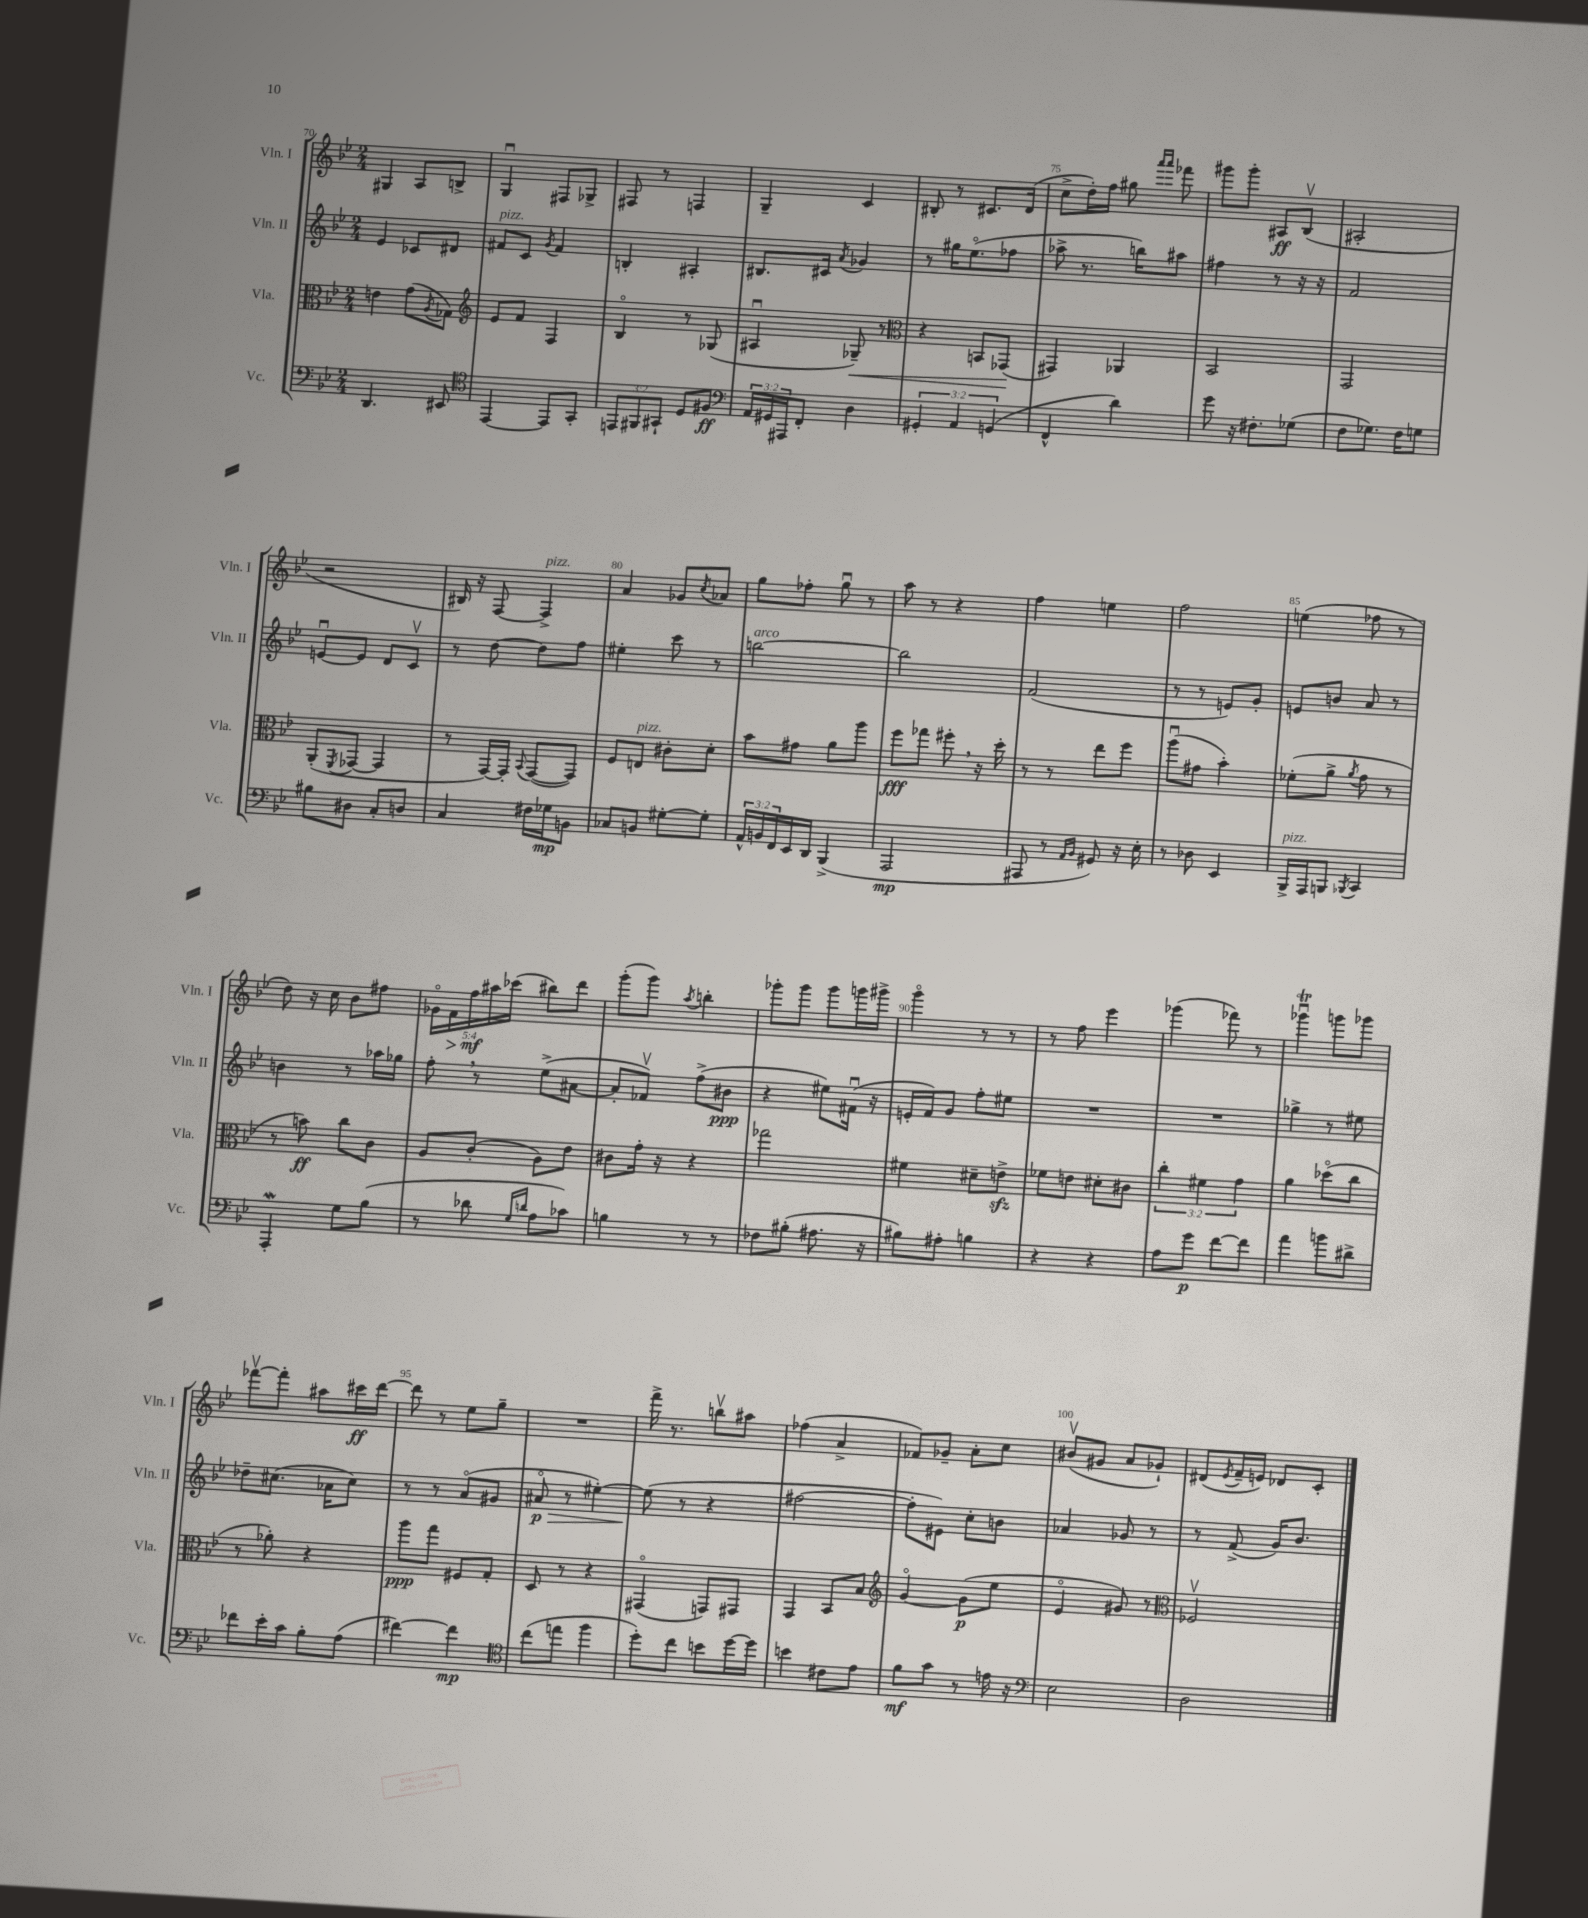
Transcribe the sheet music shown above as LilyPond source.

<<
\new StaffGroup <<
\new Staff = "s0" \with { instrumentName = "Vln. I" shortInstrumentName = "Vln. I" } {
    \clef treble \key bes \major \numericTimeSignature \time 2/4 \override Staff.TupletNumber.text = #tuplet-number::calc-fraction-text
    gis4 a8 b8-> |
    g4\downbow fis8 ges8-> |
    fis8 r8 f4 |
    g4-- c'4 |
    bis8-. r8 cis'8. d'16( |
    c''8-> d''16-.) f''16 gis''8 \grace { a'''16 a'''16 } fes'''8 |
    gis'''8 gis'''8-. ais8\ff bes8\upbow( |
    ais2-. |
    r2 |
    bis16) r16 f8~ f4->^\markup { \italic "pizz." } |
    a'4 ges'8 \acciaccatura { c''8 } aes'8 |
    g''8 fes''8-. g''8\downbow r8 |
    a''8 r8 r4 |
    f''4 e''4 |
    f''2 |
    e''4( fes''8 r8 |
    d''8) r16 c''16 bes'8 fis''8 |
    \tuplet 5/4 { ges'16\flageolet f'16\> f''16\mf\! ais''16 ces'''16( } bis''8) d'''8 |
    g'''8-.( g'''8) \acciaccatura { a''8 } b''4-. |
    ges'''8-. ges'''8 ges'''8 g'''16 gis'''16-> |
    g'''4\flageolet r8 r8 |
    r8 f''8 ees'''4 |
    ges'''4( fes'''8) r8 |
    ges'''4\downbow\trill g'''8 ges'''8 |
    fes'''8~\upbow fes'''8-. ais''8 cis'''16\ff d'''16~ |
    d'''8 r8 ees''8 g''8-- |
    R2 |
    f'''16-> r8. b''8\upbow ais''8 |
    fes''4( a'4-> |
    fes'8) ges'8-- a'8-. c''8 |
    bis'8\upbow( gis'8 a'8 ges'8-!) |
    dis'8( \acciaccatura { ees'8 } f'16-- e'16) des'8 c'8-. \bar "|." |
}
\new Staff = "s1" \with { instrumentName = "Vln. II" shortInstrumentName = "Vln. II" } {
    \clef treble \key bes \major \numericTimeSignature \time 2/4
    ees'4 ces'8 dis'8 |
    fis'8^\markup { \italic "pizz." } c'8 \acciaccatura { g'8 } fis'4 |
    b4-. ais4-. |
    bis8. cis'16 \acciaccatura { a'8 } ges'4 |
    r8 gis''16 ees''8.\flageolet( fes''8 |
    aes''8-> r8. b''16) ais''8 |
    fis''4 r8 r16 r16 |
    f'2 |
    e'8~\downbow e'8 d'8 c'8\upbow |
    r8 d''8~ d''8 f''8 |
    eis''4-. c'''8 r8 |
    b''2~^\markup { \italic "arco" } |
    b''2 |
    f'2( |
    r8 r8 e'8) g'8-. |
    e'8 b'8 a'8 r8 |
    b'4 r8 aes''16 ges''16 |
    f''8-. \breathe r8 ees''8->( ais'8~ |
    ais'8-. fes'8\upbow) f''8->( bis'8\ppp |
    r4 eis''8) fis'16\downbow( r16 |
    e'16-. f'16) g'8 f''8-. eis''8 |
    R2 |
    R2 |
    ges''4-> r8 eis''8 |
    des''8-- cis''8.( aes'16 cis''8) |
    r8 r8 a'8\flageolet( gis'8 |
    ais'8\flageolet\p\> r8 eis''4~-.) |
    eis''8\!( r8 r4 |
    fis''2~ |
    fis''8-. eis'8) c''8-. b'8 |
    aes'4 ges'8 r8 |
    r8 f'8->( g'16) bes'8. \bar "|." |
}
\new Staff = "s2" \with { instrumentName = "Vla." shortInstrumentName = "Vla." } {
    \clef alto \key bes \major \numericTimeSignature \time 2/4 \override Staff.TupletNumber.text = #tuplet-number::calc-fraction-text
    e'4 g'8( \acciaccatura { a8 } ges8) |
    \clef treble ees'8 f'8 f4 |
    bes4\flageolet r8 ges8( |
    ais4\downbow ges8--\<) r8 |
    \clef alto r4 b,8 ges,8\!( |
    gis,4) aes,4 |
    bes,2 |
    g,2 |
    a,8-.( \acciaccatura { f,8 } ges,8~ ges,4 |
    r8 g,16~) g,16-. \appoggiatura { bes,8 } g,8~( g,8) |
    f8 e8^\markup { \italic "pizz." } cis'8-. d'8-. |
    bes'8 gis'8 a'8 a''8 |
    f''8\fff ges''8 fis''8-. \breathe r16 d''16-. |
    r8 r8 ees''8 f''8 |
    a''8\downbow( gis'8 bes'4-.) |
    fes'8-.( a'8-> \acciaccatura { a'8 } g'8 r8 |
    r8 b'8\ff) c''8 c'8 |
    a8 c'8-.( a8) ees'8 |
    cis'8 g'16-. r16 r4 |
    ges''2 |
    fis'4 dis'8-- e'8->\sfz |
    fes'8 e'8 dis'8-. cis'8 |
    \tuplet 3/2 { c''4-. fis'4 g'4 } |
    a'4 des''8\flageolet( c''8 |
    r8 aes'8-.) r4 |
    a''8\ppp g''8 fis8 g8-. |
    d8 r8 r4 |
    gis,4\flageolet( g,8) gis,8 |
    g,4 bes,8 bes8 |
    \clef treble g'4~\flageolet g'8\p( ees''8 |
    ees'4\flageolet gis'8) r8 |
    \clef alto fes2\upbow \bar "|." |
}
\new Staff = "s3" \with { instrumentName = "Vc." shortInstrumentName = "Vc." } {
    \clef bass \key bes \major \numericTimeSignature \time 2/4 \override Staff.TupletNumber.text = #tuplet-number::calc-fraction-text
    d,4. eis,8 |
    \clef tenor ees,4~ ees,8 g,8-. |
    \tuplet 3/2 { e,8 fis,8 gis,8-! } d8 fis8\ff |
    \clef bass \tuplet 3/2 { a,16 gis,16 ais,,16 } f,8-. d4 |
    \tuplet 3/2 { gis,4-. a,4 g,4( } |
    f,4-^ d'4) |
    g'8 r16 fis8.-. ges8( |
    f8 ges8.) f16 g8 |
    bis8 dis8 c8-. d8 |
    c4 fis16 ges16\mp b,8 |
    ces8 b,8 gis8~-. gis8-. |
    \tuplet 3/2 { a,16-^ b,16 f,16 } ees,16 d,16 bes,,4->( |
    a,,2\mp |
    ais,,8 r8 \grace { a,16 bes,16 } gis,8) r16 ees16-. |
    r8 des8 ees,4 |
    bes,,16->^\markup { \italic "pizz." } a,,16 b,,8 \acciaccatura { bes,,8 } c,4 |
    a,,4-.\mordent g8 bes8( |
    r8 des'8 \grace { g16 d'16 } a8 ces'8) |
    b4 r8 r8 |
    fes8 bis8-.( ais8. r16 |
    bis8) ais8-. b4 |
    r4 r4 |
    a8 g'8\p f'8~ f'8 |
    a'4 b'8 dis'8-> |
    fes'8 ees'16-. c'16 bes8-. a8( |
    fis'4~) fis'4\mp |
    \clef tenor c''8( e''8 f''4 |
    d''8-.) c''8 b'8 d''16~ d''16 |
    b'4 cis'8 ees'8 |
    f'8\mf g'8 r8 e'16 r16 |
    \clef bass ees2 |
    d2 \bar "|." |
}
>>
>>
\layout { \context { \Score currentBarNumber = #70 \override BarNumber.break-visibility = ##(#f #t #t) barNumberVisibility = #(every-nth-bar-number-visible 5) } }
